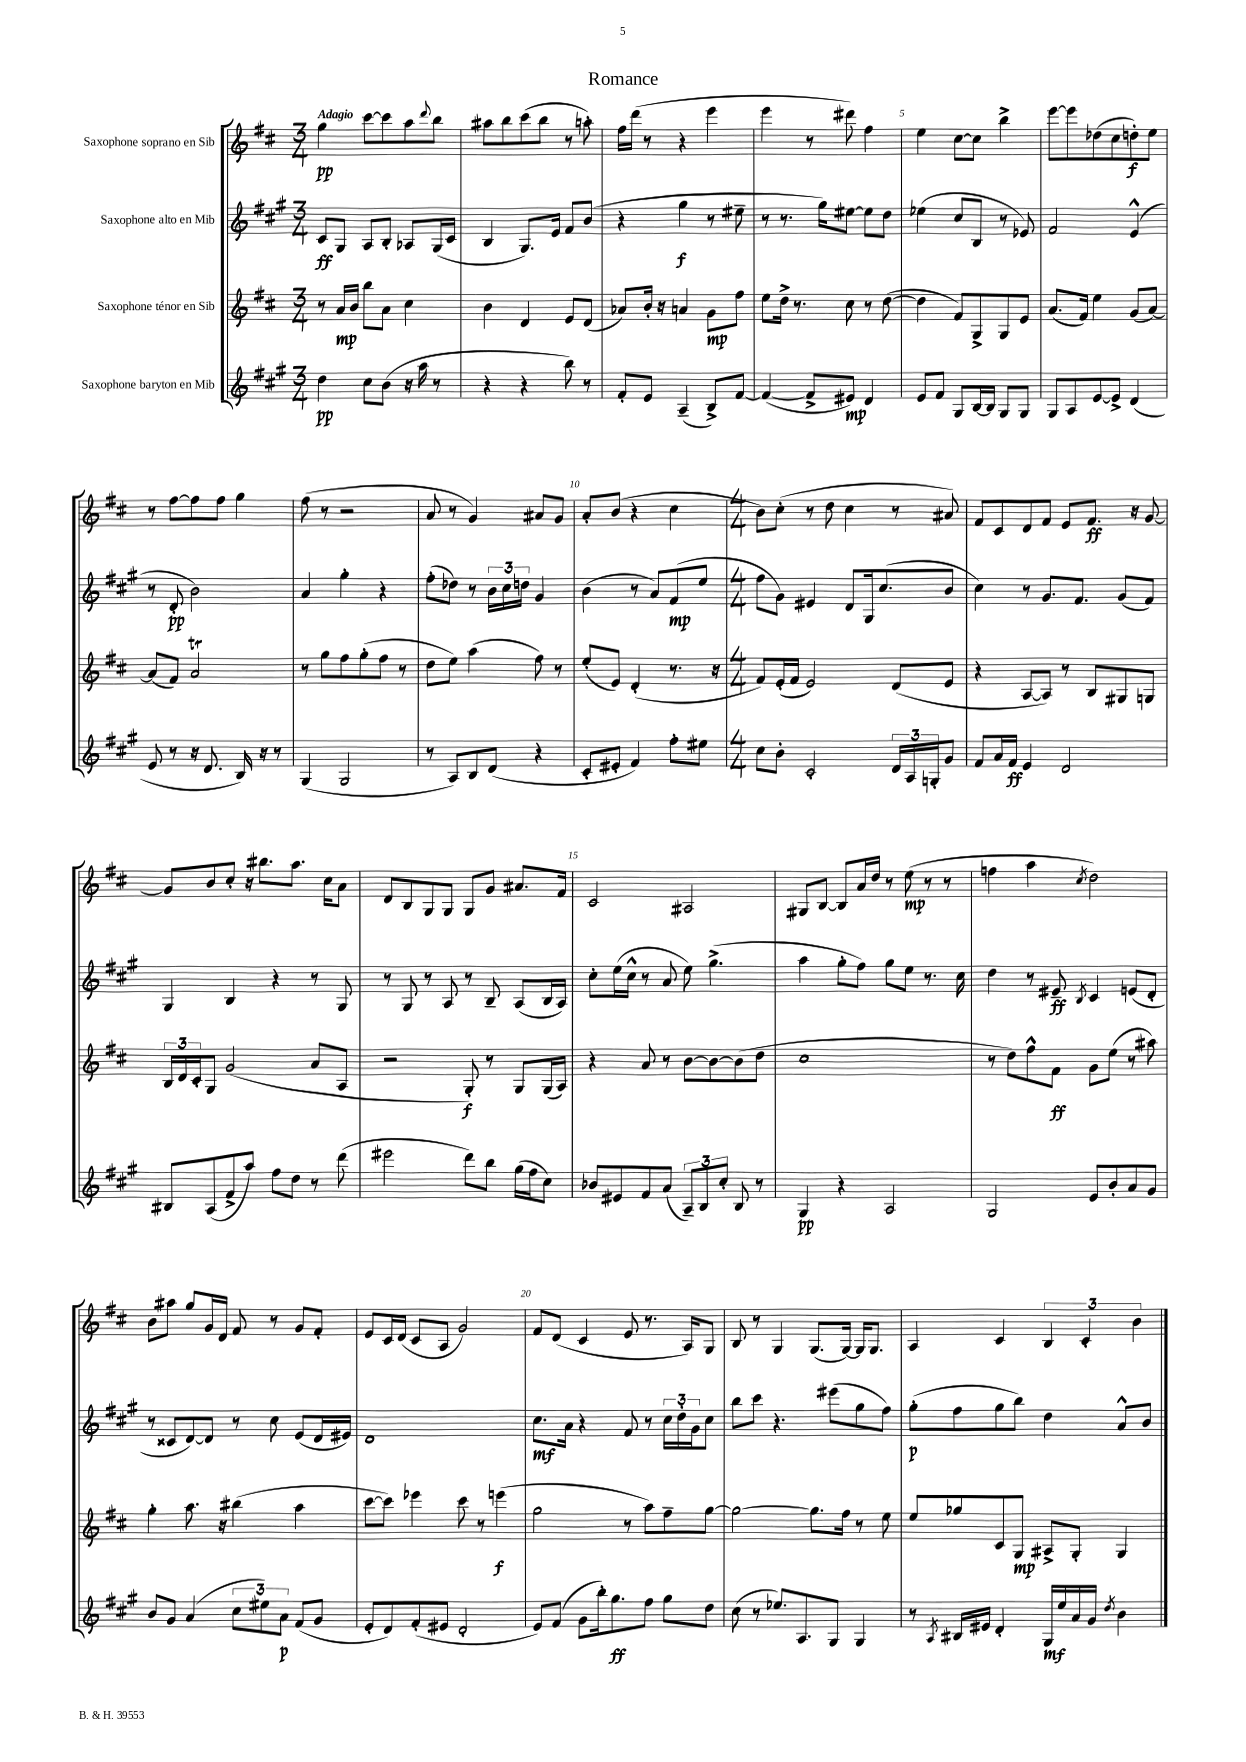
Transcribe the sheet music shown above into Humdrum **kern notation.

**kern	**kern	**kern	**kern
*staff4	*staff3	*staff2	*staff1
*clefG2	*clefG2	*clefG2	*clefG2
*k[f#c#g#]	*k[f#c#]	*k[f#c#g#]	*k[f#c#]
*M3/4	*M3/4	*M3/4	*M3/4
4dd	8r	8c#	4gg
.	16a	8G#	.
.	16b	.	.
8cc#	8bb	8A	[8ccc#
(8b	8a	8B'	8ccc#]
16r	4cc#	8A-	8aa
16aa	.	.	.
.	.	.	8qqddd
8r	.	(16G#	8bb
.	.	16c#	.
=	=	=	=
4r	4b	4B	8aa#
.	.	.	8bb
4r	4d	8.G#)	(8ccc#
.	.	.	8bb
.	.	16e	.
8bb)	8e	8f#	8r
8r	(8d	(8b	8aa')
=	=	=	=
8f#'	8a-)	4r	16ff#
.	.	.	(16ddd
8e	16b'	.	8r
.	16r	.	.
(4A~	4a	4gg#	4r
8B^)	8g	8r	4eee
[8f#	8ff#	8ee#~	.
=	=	=	=
(4f#_	8ee	8r	4eee
.	16dd^	8.r	.
.	8.r	.	.
8f#^]	.	.	8r
.	.	16gg#)	.
8e#)	8cc#	[8ee#	8ddd#)
4d	8r	8ee#]	4ff#
.	([8dd	8dd	.
=	=	=	=
8e	4dd]	(4ee-	4ee
8f#	.	.	.
8G#	8f#)	8cc#	[8cc#
[16B	8G^	8B	8cc#]
16B]	.	.	.
8G#	8G	8r	4bb^
8G#	8e	8e-)	.
=	=	=	=
8G#	(8.a	2f#	[8eee
8A	.	.	8eee]
.	16f#)	.	.
[8e	4ee	.	(8dd-
8e^]	.	.	8cc#
(4d	(8g	(4e^^	8dd')
.	[8a)	.	8ee
=	=	=	=
8e	(8a]	8r	8r
8r	8f#)	8d'	[8ff#
16r	2a	2b)	8ff#]
8.d	.	.	.
.	.	.	8ff#
16B)	.	.	4gg
16r	.	.	.
8r	.	.	.
=	=	=	=
(4G#	8r	4a	(8ff#
.	8gg	.	8r
2G#	8ff#	4gg#'	2r
.	(8gg'	.	.
.	8ff#	4r	.
.	8r	.	.
=	=	=	=
8r	8dd	(8ff#'	8a
8A)	8ee)	8dd-)	8r
8B	(4aa	8r	4g)
(8d	.	24b	.
.	.	24cc#	.
.	.	24dd	.
4r	8ff#)	4g#	8a#
.	8r	.	8g
=	=	=	=
8c#'	(8ee'	(4b	8a'
8e#'	8e)	.	(8b
4f#)	(4d'	8r	4r
.	.	8a)	.
8ff#'	8.r	(8f#	4cc#
8ee#	.	8ee	.
.	16r	.	.
=	=	=	=
*M4/4	*M4/4	*M4/4	*M4/4
8cc#	8f#)	8ff#	8b)
8b'	(16e'	8g#)	(8cc#'
.	16f#	.	.
2c#'	2e)	4e#	8r
.	.	.	8dd
.	.	8d	4cc#
.	.	16G#	.
.	.	(8.cc#	.
24d	(8d	.	8r
24A	.	.	.
24G'	.	.	.
8g#	8e	8b	8a#)
=	=	=	=
8f#	4r	4cc#)	8f#
16a	.	.	8c#
16f#	.	.	.
4e	[8A	8r	8d
.	8A])	8.g#	8f#
2d	8r	.	8e
.	.	8.f#	.
.	8B	.	8.f#
.	8G#	(8g#	.
.	.	.	16r
.	8G	8f#)	[8g
=	=	=	=
8B#	24B	4G#	8g]
.	24d	.	.
.	24c#'	.	.
(8A	8G	.	8b
8f#^	(2g	4B	8cc#'
8aa)	.	.	16r
.	.	.	8.bb#
8ff#	.	4r	.
8dd	.	.	8.aa
8r	8a	8r	.
.	.	.	16cc#
(8ddd	8A	8G#	8a
=	=	=	=
2eee#	2r	8r	8d
.	.	8G#	8B
.	.	8r	8G
.	.	8A	8G
8ddd)	8G')	8r	8G
8bb	8r	8B~	8g
(16gg#	8G	(8A	8.a#
16ff#	.	.	.
8cc#)	(16G	16B	.
.	16A)	16A)	16f#
=	=	=	=
8b-	4r	8cc#'	2c#
8e#	.	(16ee	.
.	.	16cc#^^	.
8f#	8a	8r	.
(8a	8r	8a	.
12A~)	[8b	8ee)	2A#
12B	.	.	.
.	8b_	(4.gg#^	.
12cc#'	.	.	.
8B	(8b]	.	.
8r	8dd	.	.
=	=	=	=
4G#	1cc#	4aa	8G#
.	.	.	[8B
4r	.	8gg#'	8B]
.	.	8ff#)	16a
.	.	.	16dd
2A	.	8gg#	8r
.	.	8ee	(8ee
.	.	8.r	8r
.	.	.	8r
.	.	16cc#	.
=	=	=	=
2G#	8r	4dd	4ff
.	8dd)	.	.
.	8ff#^^	8r	4aa
.	8f#	8e#~	.
.	.	8qB	8qcc#
8e	8g	4c#	2dd)
8b'	(8ee	.	.
8a	8r	(8e	.
8g#	8aa#)	8d'	.
=	=	=	=
8b	4gg'	8r	8b
8g#	.	8c##	8aa#
(4a	8.aa	[8d)	8gg
.	.	8d]	16g
.	16r	.	16d
12cc#	(4bb#	8r	8f#
12ee#)	.	.	.
.	.	8cc#	8r
12a	.	.	.
(8f#	4aa	(8e	8g
8g#	.	16d	8f#'
.	.	16e#)	.
=	=	=	=
8e'	[8ccc#	1d	8e
8d)	8ccc#])	.	16c#
.	.	.	(16d
(8f#'	4eee-	.	8c#
8e#	.	.	8A
2d'	8ccc#	.	2g)
.	8r	.	.
.	(4eee	.	.
=	=	=	=
8e)	2gg	8.cc#	8f#
(8f#	.	.	(8d
.	.	16a	.
8g#	.	4r	4c#
16bb')	.	.	.
8.gg#	.	.	.
.	8r	8f#	8e
8ff#	8aa)	8r	8.r
8gg#	8ff#~	24cc#	.
.	.	24dd'	.
.	.	.	16A)
.	.	24g#	.
8dd	[8gg	8cc#	8G
=	=	=	=
(8cc#	2gg_	8bb	8B
8r	.	8ccc#	8r
8.ee-)	.	4.r	4G
8.A	.	.	.
.	8.gg]	.	(8.G
8G#	.	(8eee#	.
.	16ff#	.	[16G)
4G#	8r	8gg#	16G]
.	.	.	8.G
.	8ee	8ff#)	.
=	=	=	=
8r	8ee	(8gg#'	4A
8qA	.	.	.
16B#	8gg-	8ff#	.
16e#	.	.	.
4d'	8c#	8gg#	4c#
.	8G	8bb)	.
16G#	8A#^	4dd	6B
16ee	.	.	.
16a	8G'	.	.
.	.	.	6c#'
16g#	.	.	.
8qdd	.	.	.
4b	4G	8a^^	.
.	.	.	6b
.	.	8b	.
==	==	==	==
*-	*-	*-	*-
